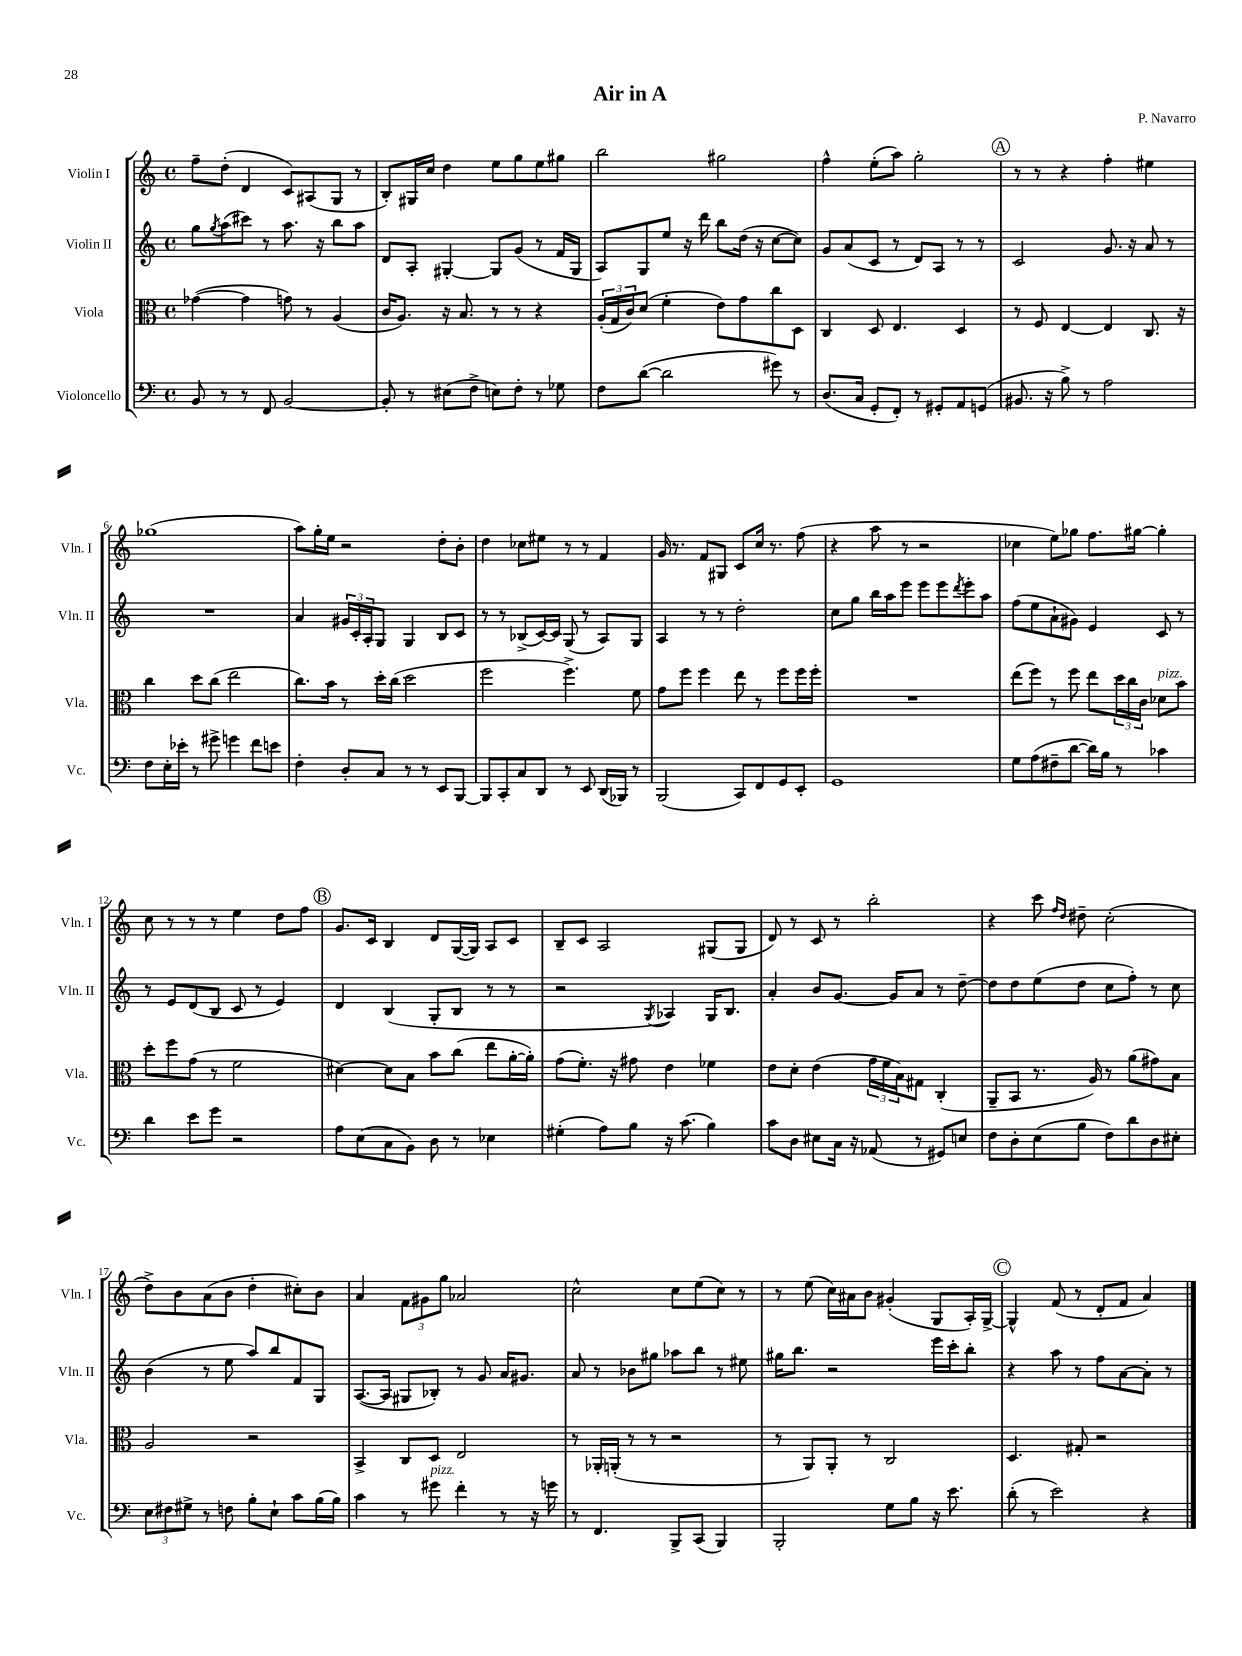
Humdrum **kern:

**kern	**kern	**kern	**kern
*part4	*part3	*part2	*part1
*staff4	*staff3	*staff2	*staff1
*I"Violoncello	*I"Viola	*I"Violin II	*I"Violin I
*I'Vc.	*I'Vla.	*I'Vln. II	*I'Vln. I
*clefF4	*clefC3	*clefG2	*clefG2
*k[]	*k[]	*k[]	*k[]
*M4/4	*M4/4	*M4/4	*M4/4
*met(c)	*met(c)	*met(c)	*met(c)
=1	=1	=1	=1
8BB/	([4g-X\	8gg\L	8ff~\L
.	.	8qgg/	.
8r	.	(8aa\	(8dd'\J
8r	4g-\]	8ccc#X\J)	4d/
8FF/	.	8r	.
[2BB/	8gn\)	8.aa\	8c/L)
.	8r	.	(8A#X/
.	.	16r	.
.	(4A/	8bb\L	8G/J
.	.	8aa\J	8r
=2	=2	=2	=2
8BB'/]	16c/KL	8d/L	8B'/L)
.	8.A/J)	.	.
8r	.	8A'/J	16G#X/L
.	.	.	16cc/JJ
(8E#X\L	16r	[4G#X'/	4dd\
.	8.B/	.	.
8F^\J	.	.	.
8En\L)	8r	8G#/L]	8ee\L
8F'\J	8r	(8g/J	8gg\
8r	4r	8r	8ee\
8G-X\	.	16f/LL	8gg#X\J
.	.	16G#/JJ	.
=3	=3	=3	=3
8F\L	(24A'/LL	8A/L)	2bb\
.	24G/	.	.
.	24c/J)	.	.
([8d\J	(8d/J	8G/	.
2d\]	4f'\	8ee/J	.
.	.	16r	.
.	.	16ddd\	.
.	8e\L)	8bb\L	2gg#X\
.	8g\	(16dd\Jk	.
.	.	16r	.
8g#X\)	8cc\	[8cc\L	.
8r	8D\J	8cc\J])	.
=4	=4	=4	=4
(8.D/L	4C/	8g/L	4ff^^\
.	.	(8a/	.
16C/Jk	.	.	.
8GG'/L	8D/	8c/J	(8ee'\L
8FF'/J)	4.E/	8r	8aa\J)
8r	.	8d/L)	2gg'\
8GG#X'/L	.	8A/J	.
8AA/	4D/	8r	.
(8GGn/J	.	8r	.
!!LO:REH:place=s1:t=A
=5	=5	=5	=5
8.BB#X/	8r	2c/	8r
.	8F/	.	8r
16r	.	.	.
8B^\)	[4E/	.	4r
8r	.	.	.
2A\	4E/]	8.g/	4ff'\
.	.	16r	.
.	8.C/	8a/	4ee#X\
.	.	8r	.
.	16r	.	.
!!LO:LB:g=z
=6	=6	=6	=6
8F\L	4cc\	1r	(1gg-X
16E'\L	.	.	.
16e-X'\JJ	.	.	.
8r	8dd\L	.	.
8g#X^\	(8cc\J	.	.
4gn\	2ee\	.	.
8f\L	.	.	.
8en\J	.	.	.
=7	=7	=7	=7
4F'\	8.cc\L)	4a/	8aa\L)
.	.	.	16gg'\L
.	16b\Jk	.	16ee\JJ
8D'/L	8r	24g#X/LL	2r
.	.	24c'/	.
.	.	24A'/J	.
8C/J	16dd'\LL	8G/J	.
.	(16cc\JJ	.	.
8r	2dd\	4G/	.
8r	.	.	.
8EE/L	.	8B/L	8dd'\L
[8BBB/J	.	8c/J	8b'\J
=8	=8	=8	=8
8BBB/L]	2ff\	8r	4dd\
8CC'/	.	8r	.
8C/	.	(8B-X^/L	8cc-X\L
8DD/J	.	[16c/L)	8ee#X\J
.	.	16c/JJ]	.
8r	4.ff^\)	(8G/	8r
8EE/	.	8r	8r
(16DD/LL	.	8A/L)	4f/
16BBB-X/JJ)	.	.	.
8r	8f\	8G/J	.
=9	=9	=9	=9
(2BBB/	8g\L	4A/	16g/
.	.	.	8.r
.	8ff\J	.	.
.	4ff\	8r	8f/L
.	.	8r	8G#X/J
8CC/L)	8ee\	2dd'\	8c/L
8FF/	8r	.	16cc/Jk
.	.	.	8.r
8GG/	8ff\L	.	.
8EE'/J	16ff\L	.	(8ff\
.	16ff'\JJ	.	.
=10	=10	=10	=10
1GG	1r	8cc\L	4r
.	.	8gg\J	.
.	.	16bb\LL	8aa\
.	.	16aa\J	.
.	.	8eee\J	8r
.	.	8eee\L	2r
.	.	8eee\	.
.	.	8qddd/	.
.	.	8eee'\	.
.	.	8aa\J	.
=11	=11	=11	=11
8G\L	(8ee\L	(8ff\L	4cc-X\
(8A\	8ff\J)	8ee\	.
8F#X~\	8r	8a`\	8ee\L)
[8d\J	8ff\	8g#X\J)	8gg-X\J
16d\LL])	8ee\L	4e/	8.ff\L
16B\JJ	.	.	.
8r	24dd\L	.	.
.	24cc\	.	.
.	.	.	[16gg#X\Jk
.	24c\JJ	.	.
!	!LO:TX:a:i:t=pizz.	!	!
4c-X\	8d-X\L	8c/	4gg#'\]
.	8b\J	8r	.
!!LO:LB:g=z
=12	=12	=12	=12
4d\	8dd'\L	8r	8cc\
.	8ff\	8e/L	8r
8e\L	(8g\J	(8d/	8r
8g\J	8r	8B/J	8r
2r	2f\	8c/	4ee\
.	.	8r	.
.	.	4e/)	8dd\L
.	.	.	8ff\J
!!LO:REH:place=s1:t=B
=13	=13	=13	=13
8A\L	[4d#X\)	4d/	8.g/L
(8E\	.	.	.
.	.	.	16c/Jk
8C\	8d#\L]	(4B/	4B/
8BB\J)	8B\J	.	.
8D\	8b\L	8G'/L	8d/L
8r	(8cc\J	8B/J	([16G/L
.	.	.	16G/JJ])
4E-X\	8ee\L	8r	8A/L
.	[16a'\L	8r	8c/J
.	16a'\JJ])	.	.
=14	=14	=14	=14
(4G#X'\	(8g\L	2r	8B~/L
.	8.f'\J)	.	8c/J
8A\L)	.	.	2A/
.	16r	.	.
8B\J	8g#X\	.	.
.	.	8qG/	.
16r	4e\	4A-X/)	.
(8.c\	.	.	.
4B\)	4f-X\	16G/KL	(8G#X/L
.	.	8.B/J	.
.	.	.	8G#/J
=15	=15	=15	=15
8c\L	8e\L	4a'/	8d/)
8D\J	8d'\J	.	8r
8E#X\L	(4e\	8b/L	8c/
16C\Jk	.	[8.g/J	8r
16r	.	.	.
(8AA-X/	24g\LL	.	2bb'\
.	24f\	.	.
.	.	16g/KL]	.
.	24B\J)	.	.
8r	8G#X\J	8a/J	.
8GG#X/L)	(4C'/	8r	.
8En/J	.	[8dd~\	.
=16	=16	=16	=16
8F\L	8AA~/L	8dd\L]	4r
8D'\	8BB/J	8dd\	.
(8E\	8.r	(8ee\	8ccc\
.	.	.	16qqff/LL
.	.	.	16qqdd/JJ
8B\J	.	8dd\J	8dd#X~\
.	16A/)	.	.
8F\L)	8r	8cc\L	(2cc'\
8d\	(8a\L	8ff'\J)	.
8D\	8g#X\)	8r	.
8E#X'\J	8B\J	8cc\	.
!!LO:LB:g=z
=17	=17	=17	=17
12E\L	2A/	(4b\	8dd^\L)
12F#X\	.	.	.
.	.	.	8b\
12G#X^\J	.	.	.
8r	.	8r	(8a\
8Fn\	.	8ee\	8b\J
8B'\L	2r	8aa/L)	4dd'\
8E`\J	.	8bb/	.
8c\L	.	8f/	8cc#X'\L)
(16B\L	.	8G/J	8b\J
16B\JJ)	.	.	.
=18	=18	=18	=18
4c\	4BB^/	([8.A/L	4a/
.	.	16A/Jk]	.
8r	8C/L	8G#X/L	12f\L
.	.	.	12g#X\
!LO:TX:a:i:t=pizz.	!	!	!
8g#X\	8D/J	8B-X'/J)	.
.	.	.	12gg\J
4f'\	2E/	8r	2a-X/
.	.	8g/	.
8r	.	16a/KL	.
.	.	8.g#X/J	.
16r	.	.	.
16gn\	.	.	.
=19	=19	=19	=19
8r	8r	8a/	2cc^^\
4.FF/	16AA-X'/LL	8r	.
.	(16AAn'/JJ	.	.
.	8r	8b-X\L	.
.	8r	8gg#X\J	.
8BBB^/L	2r	8aa-X\L	8cc\L
(8CC/J	.	8bb\J	(8ee\
4BBB/)	.	8r	8cc\J)
.	.	8ee#X\	8r
=20	=20	=20	=20
2BBB'/	8r	16gg#X\KL	8r
.	.	8.bb\J	.
.	8AA/L)	.	(8ee\
.	8AA'/J	2r	16cc\LL)
.	.	.	16a#X\J
.	8r	.	8b\J
8G\L	2C/	.	(4g#X'/
8B\J	.	.	.
16r	.	16eee\LL	8G/L
8.e\	.	16ccc'\J	.
.	.	8bb'\J	16A'/L)
.	.	.	[16G^/JJ
!!LO:REH:place=s1:t=C
=21	=21	=21	=21
(8d'\	4.D/	4r	4G^^/]
8r	.	.	.
2e\)	.	8aa\	(8f/
.	8G#X'/	8r	8r
.	2r	8ff\L	8d'/L
.	.	[8a\	8f/J
4r	.	8a'\J]	4a/)
.	.	8r	.
==	==	==	==
*-	*-	*-	*-
